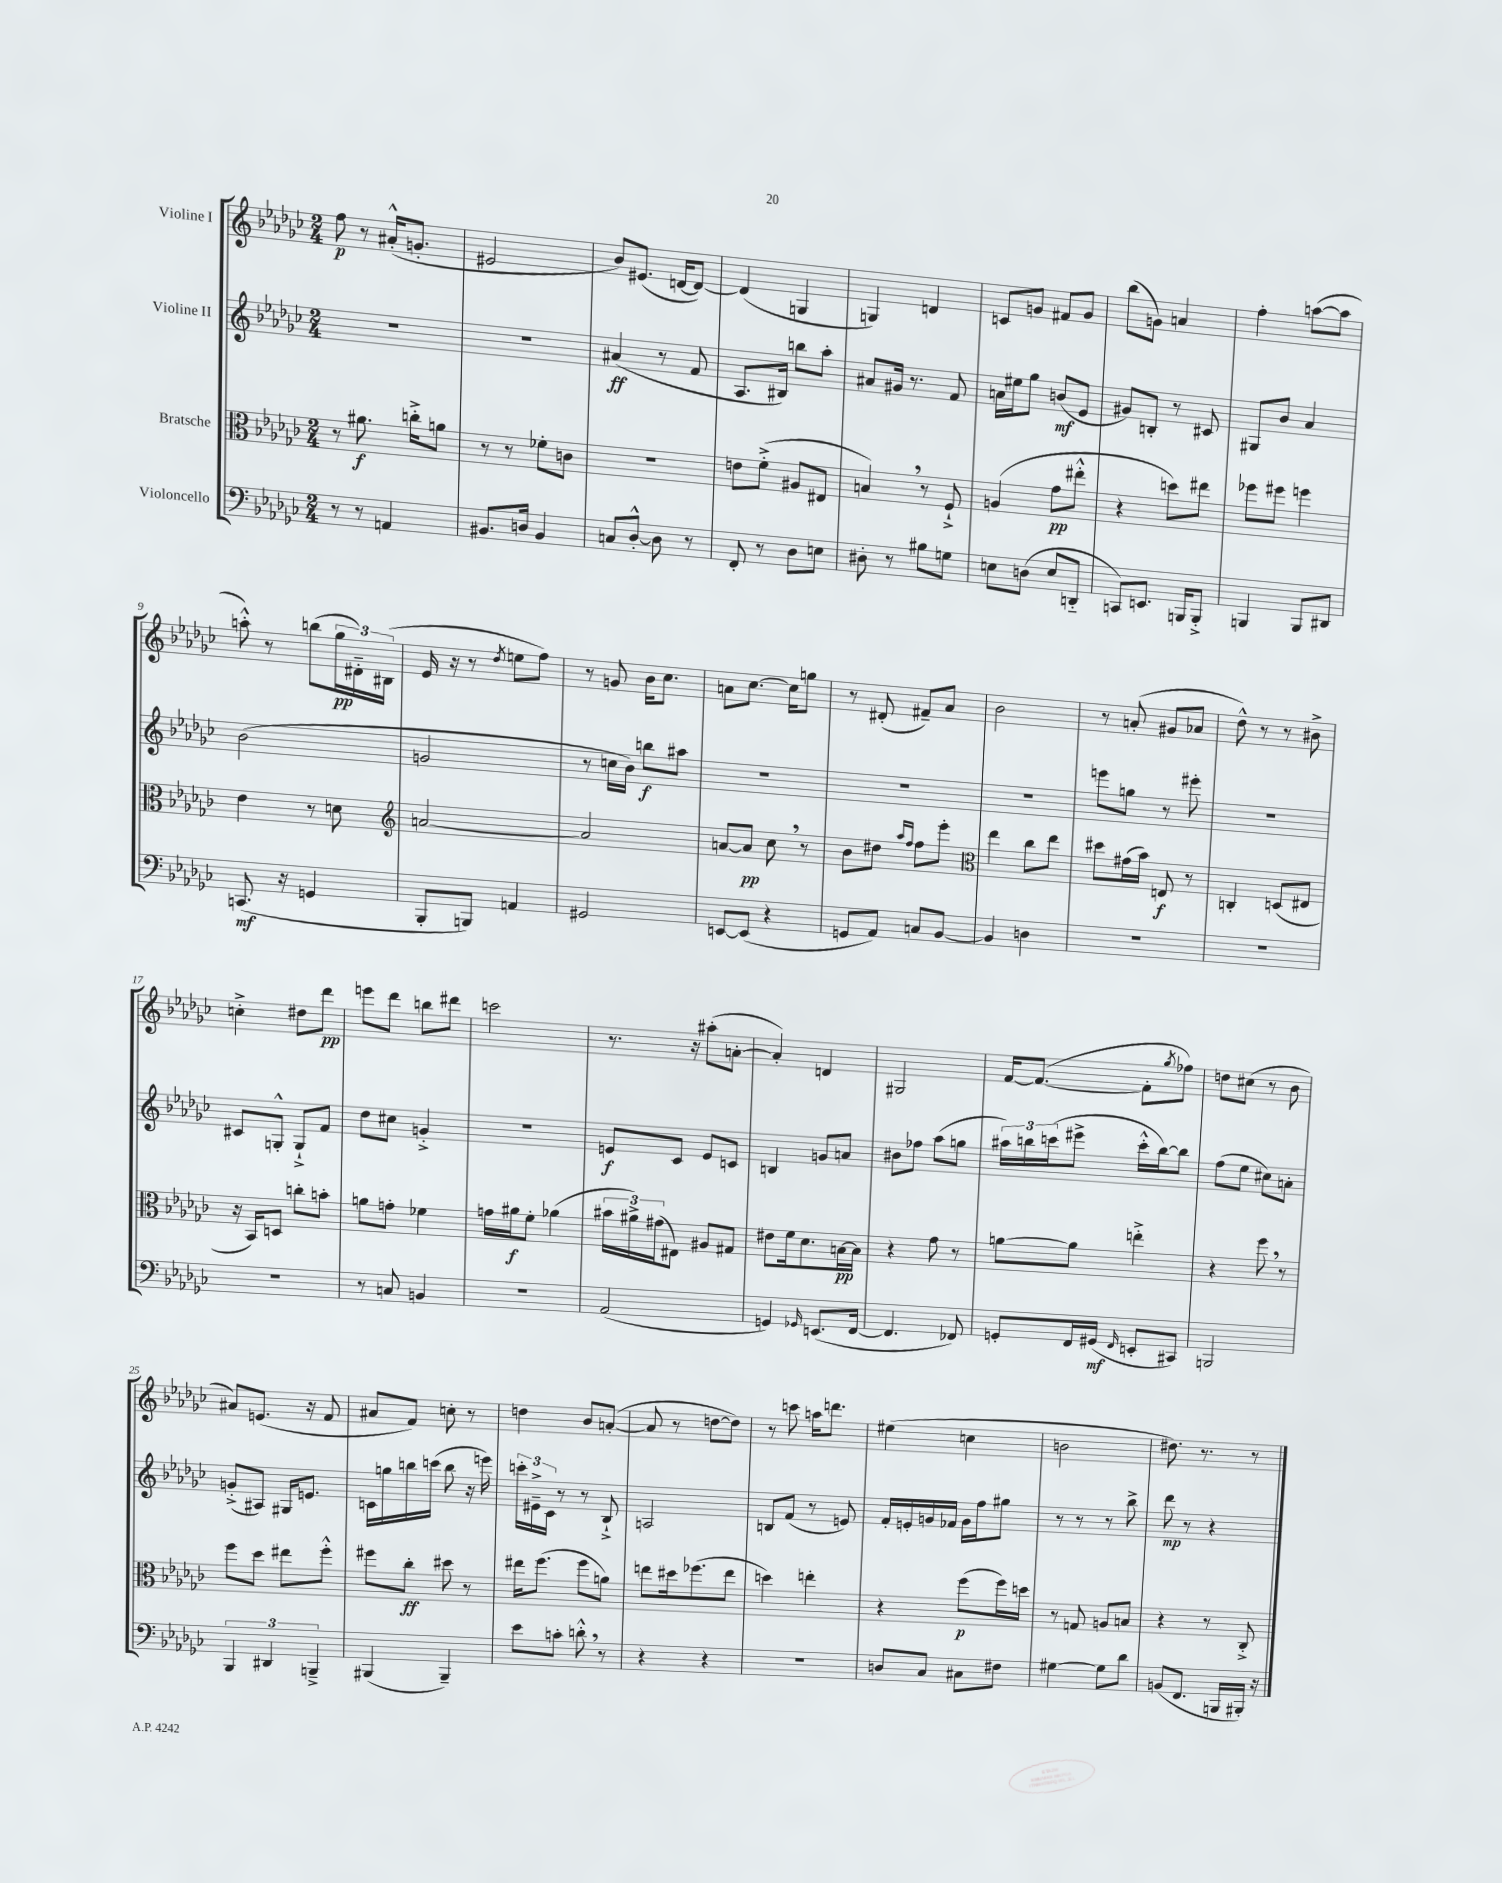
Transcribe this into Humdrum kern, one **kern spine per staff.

**kern	**kern	**kern	**kern
*staff4	*staff3	*staff2	*staff1
*clefF4	*clefC3	*clefG2	*clefG2
*k[b-e-a-d-g-c-]	*k[b-e-a-d-g-c-]	*k[b-e-a-d-g-c-]	*k[b-e-a-d-g-c-]
*M2/4	*M2/4	*M2/4	*M2/4
8r	8r	2r	8ff
8r	8.a#	.	8r
4AA	.	.	(16a#'^^
.	16cc'^	.	8.g'
.	8a	.	.
=	=	=	=
8.BB#	8r	2r	2e#
.	8r	.	.
16D	.	.	.
4BB#	8f-'	.	.
.	8c	.	.
=	=	=	=
8C	2r	(4a#	8b-)
[8D-'^^	.	.	(8.e#
8D-]	.	8r	.
.	.	.	[16d
8r	.	8f	8d_)
=	=	=	=
8FF'	8e	8.A-	(4d]
8r	(8f'^	.	.
.	.	16B#)	.
8D-	8A#	8bb	4G
8E	8E#	8aa-'	.
=	=	=	=
8D#'	4B)	8a#	4G)
8r	.	16g#	.
.	.	8.r	.
8B#	8r	.	4d
8G	8F`^	8f	.
=	=	=	=
8E	(4A	16a	8c
.	.	16ee#	.
(8D	.	8gg-	8g
8E	8g-	(8b	8f#
8DD'~	8ee#'^^	8e-	8g
=	=	=	=
8CC)	4r	8g#)	(8bb-
8.EE	.	8B'	8g)
.	8dd)	8r	4a
16BBB	.	.	.
8BBB'^	8ee#	8c#	.
=	=	=	=
4BBB	8ff-	8G#	4ff'
.	8ff#	8b-	.
8BBB	4ff	4a-	([8aa
8DD#	.	.	8aa]
=	=	=	=
(8.CC	4e-	(2b-	8aa'^^)
.	.	.	8r
16r	.	.	.
4GG	8r	.	(8bb
.	8d	.	24gg-
.	.	.	24d#'~)
.	.	.	(24B#
=	=	=	=
*	*clefG2	*	*
8BBB-'	[2a	2g	16e-
.	.	.	16r
8BBB)	.	.	8r
.	.	.	8qdd-
4AA	.	.	8ee
.	.	.	8ff)
=	=	=	=
2GG#	2a]	8r	8r
.	.	16cc	8g
.	.	16b-)	.
.	.	8bb	16b-
.	.	.	8.cc-
.	.	8aa#	.
=	=	=	=
[8EE	[8a	2r	8a
(8EE]	8a]	.	[8.cc-
4r	8cc-	.	.
.	.	.	16cc-]
.	8r	.	8gg
=	=	=	=
8GG	8b-	2r	8r
8AA-)	8dd#	.	(8d#'
.	16qqaa-	.	.
.	16qqff	.	.
8C	8ff	.	8f#~)
[8BB-	8eee-'	.	8a-
=	=	=	=
*	*clefC3	*	*
4BB-]	4ee-	2r	2b-
4D	8cc-	.	.
.	8ee-	.	.
=	=	=	=
2r	8dd#	8eee	8r
.	(16g#	8gg	(8a'
.	16b-)	.	.
.	8E	8r	8g#
.	8r	8eee#'	8a-
=	=	=	=
2r	4C'	2r	8dd-^^)
.	.	.	8r
.	(8D	.	8r
.	8E#	.	8b#^
=	=	=	=
2r	16r	8c#	4cc'^
.	16BB-)	.	.
.	8D	8G'^^	.
.	8cc'	8G`^	8dd#
.	8b'	8f	8ddd-
=	=	=	=
8r	8a	8dd-	8eee
8C	8g'	8cc#	8ddd-
4BB	4f-	4g'^	8bb
.	.	.	8ddd#
=	=	=	=
2r	16g	2r	2ccc
.	16a#	.	.
.	8f'	.	.
.	(4a-	.	.
=	=	=	=
(2AA-	24b#	8e	8.r
.	24a#^)	.	.
.	(24g#	.	.
.	8E#)	8c-	.
.	.	.	16r
.	8A#	8e	(8aa#'
.	8G#	8c	[8a'
=	=	=	=
4GG)	8e#	4B	4a'])
.	16f	.	.
.	8.d-	.	.
16qqGG-	.	.	.
(8.EE	.	8g	4d
.	[16B	8a	.
[16FF	16B]	.	.
=	=	=	=
4.FF]	4r	8b#	2G#
.	.	8ff-	.
.	8g-	(8aa-	.
8FF-)	8r	8gg	.
=	=	=	=
8GG'	[8a	24aa#)	[16f
.	.	24bb	.
.	.	.	(8.f_
.	.	(24ccc	.
16FF	8a]	8eee#^	.
(16GG#	.	.	.
16qqFF	.	.	.
8EE'	4ee'^	16ccc'^^	8f']
.	.	[16bb)	.
.	.	.	8qgg-
8CC#)	.	8bb]	8ff-)
=	=	=	=
2BBB	4r	(8ff	8dd
.	.	8ee-	(8cc#
.	8ff	8cc#)	8r
.	8r	8a'	8b-
=	=	=	=
6BBB-	8ff	(8g'^	8a#)
.	8dd-	8A#)	(8.e
6DD#	.	.	.
.	8ee#	16G#	.
.	.	8.e	16r
6BBB~^	.	.	.
.	8ff'^^	.	8f
=	=	=	=
(4BBB#	8ff#	16c	8a#
.	.	16gg	.
.	8cc-'	16bb	8f)
.	.	(16ccc	.
4BBB#~)	8dd#	8bb	8cc'
.	8r	16r	8r
.	.	16eee)	.
=	=	=	=
8e-	16ee#	24ccc'	4dd
.	.	24e#~^	.
.	(8.ff	.	.
.	.	24c-	.
8c'	.	8r	.
8d'^^	8ff	8r	8b-
8r	8a)	8B-`^	([8a'
=	=	=	=
4r	8ee	2A	8a]
.	16dd#	.	8r
.	(8.ff-	.	.
4r	.	.	[8dd
.	8ee	.	8dd])
=	=	=	=
2r	4dd)	8B	8r
.	.	(8f	8ccc
.	4ee'	8r	16aa
.	.	.	8.ddd
.	.	8e)	.
=	=	=	=
8D	4r	16f'	(4ee#
.	.	16e'	.
8C-	.	16g	.
.	.	16f-	.
8C#	(8ff	16g	4cc
.	.	16ff	.
8F#	16ff)	8gg#	.
.	16dd	.	.
=	=	=	=
[4G#	8r	8r	2b
.	8G	8r	.
8G#]	8A	8r	.
8d-	8B	8bb-^	.
=	=	=	=
(8BB	4r	8ddd-	8.dd#)
8.FF	.	8r	.
.	.	.	8.r
.	8r	4r	.
16BBB	.	.	.
16BBB#')	8C-'^	.	8r
16r	.	.	.
==	==	==	==
*-	*-	*-	*-
